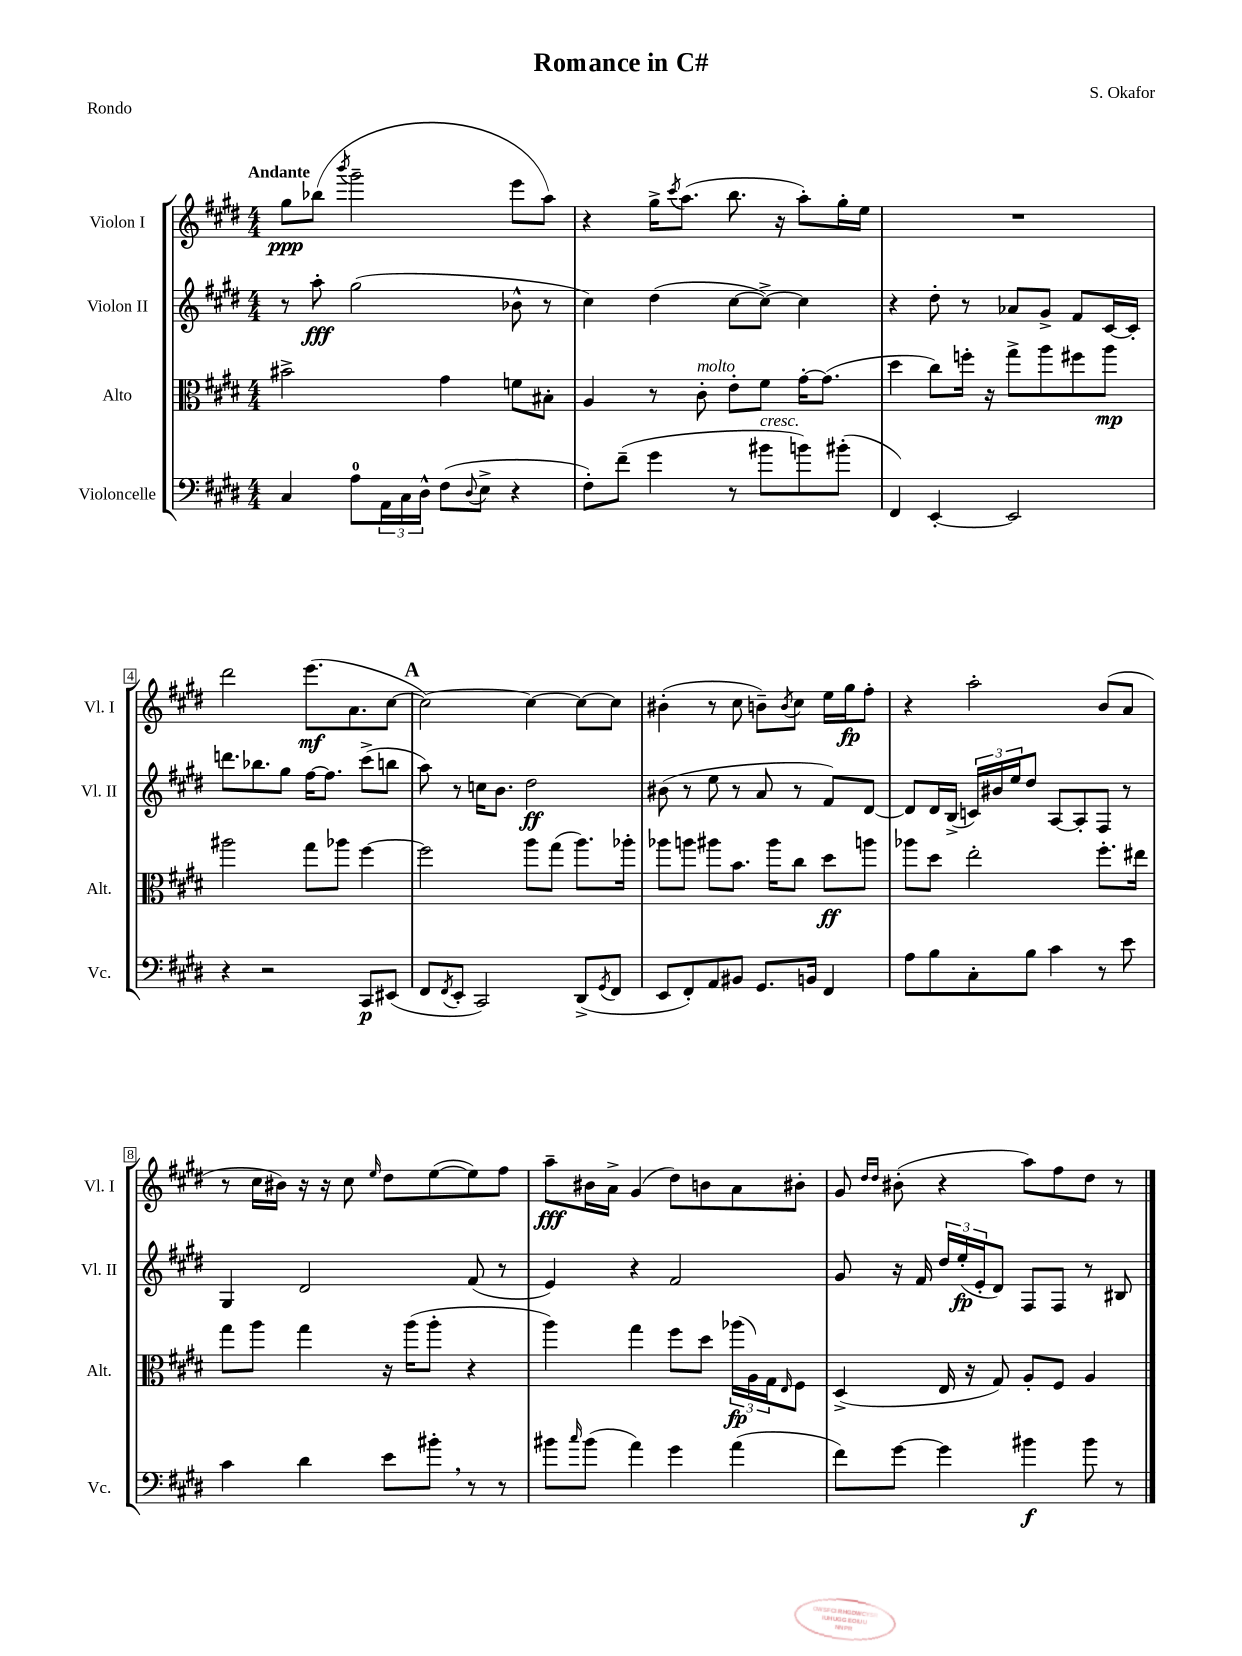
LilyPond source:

\header { title = "Romance in C#" composer = "S. Okafor" piece = "Rondo" }
<<
\new StaffGroup <<
\new Staff = "s0" \with { instrumentName = "Violon I" shortInstrumentName = "Vl. I" } {
    \clef treble \key e \major \numericTimeSignature \time 4/4 \tempo "Andante"
    gis''8\ppp bes''8( \acciaccatura { b'''8 } gis'''2-- e'''8 a''8) |
    r4 gis''16-> \acciaccatura { cis'''8 } a''8.( b''8. r16 a''8-.) gis''16-. e''16 |
    R1 |
    dis'''2 e'''8.\mf( a'8. cis''8~ |
    \mark \markup { \bold "A" } cis''2~) cis''4~ cis''8~ cis''8 |
    bis'4-.( r8 cis''8 b'8--) \acciaccatura { b'8 } cis''8 e''16 gis''16\fp fis''8-. |
    r4 a''2-. b'8( a'8 |
    r8 cis''16 bis'16) r16 r16 cis''8 \grace { e''16 } dis''8 e''8~( e''8) fis''8 |
    a''8--\fff bis'16 a'16-> gis'4( dis''8) b'8 a'8 bis'8-. |
    gis'8 \grace { dis''16 dis''16 } bis'8-.( r4 a''8) fis''8 dis''8 r8 \bar "|." |
}
\new Staff = "s1" \with { instrumentName = "Violon II" shortInstrumentName = "Vl. II" } {
    \clef treble \key e \major \numericTimeSignature \time 4/4
    r8 a''8-.\fff gis''2( bes'8-^ r8 |
    cis''4) dis''4( cis''8~ cis''8~->) cis''4 |
    r4 dis''8-. r8 aes'8 gis'8-> fis'8 cis'16~ cis'16-. |
    d'''8. bes''8. gis''8 fis''16~ fis''8. cis'''8->( b''8 |
    \mark \markup { \bold "A" } a''8) r8 c''16 b'8. dis''2\ff |
    bis'8( r8 e''8 r8 a'8 r8 fis'8) dis'8~ |
    dis'8 dis'16 b16->( \tuplet 3/2 { c'16) bis'16 e''16 } dis''8 a8~ a8-. fis8 r8 |
    gis4 dis'2 fis'8( r8 |
    e'4) r4 fis'2 |
    gis'8 r16 fis'16 \tuplet 3/2 { dis''16 e''16-.\fp( e'16-. } dis'8) fis8 fis8 r8 bis8 \bar "|." |
}
\new Staff = "s2" \with { instrumentName = "Alto" shortInstrumentName = "Alt." } {
    \clef alto \key e \major \numericTimeSignature \time 4/4
    bis'2-> gis'4 f'8 bis8-. |
    a4 r8 cis'8-.^\markup { \italic "molto" } e'8-. fis'8 gis'16~-. gis'8.( |
    dis''4 cis''8) f''16-. r16 gis''8-> a''8 fis''8 a''8\mp |
    ais''2 gis''8 aes''8 fis''4~ |
    \mark \markup { \bold "A" } fis''2 a''8 gis''8( a''8.) aes''16-. |
    aes''8 a''8 ais''8 b'8. ais''16 cis''8 dis''8\ff a''8 |
    aes''8 dis''8 e''2-. fis''8.-. eis''16 |
    gis''8 a''8 gis''4 r16 a''16( a''8-. r4 |
    a''4) gis''4 fis''8 dis''8 \tuplet 3/2 { aes''16\fp( a16) gis16 } \grace { e16 } fis8 |
    dis4->( e16 r16 gis8) a8-. fis8 a4 \bar "|." |
}
\new Staff = "s3" \with { instrumentName = "Violoncelle" shortInstrumentName = "Vc." } {
    \clef bass \key e \major \numericTimeSignature \time 4/4
    cis4 a8-0 \tuplet 3/2 { a,16 cis16 dis16-^ } fis8( \appoggiatura { dis8 } e8-> r4 |
    fis8-.) fis'8--( gis'4 r8 bis'8^\markup { \italic "cresc." } b'8) bis'8-.( |
    fis,4) e,4~-. e,2 |
    r4 r2 cis,8\p eis,8( |
    \mark \markup { \bold "A" } fis,8 \acciaccatura { fis,8 } e,8-. cis,2) dis,8->( \acciaccatura { gis,8 } fis,8 |
    e,8 fis,8-.) a,8 bis,8 gis,8. b,16 fis,4 |
    a8 b8 cis8-. b8 cis'4 r8 e'8 |
    cis'4 dis'4 e'8 bis'8-. \breathe r8 r8 |
    bis'8 \grace { cis''16 } bis'8( a'4) gis'4 a'4( |
    fis'8) gis'8~ gis'4 bis'4\f bis'8 r8 \bar "|." |
}
>>
>>
\layout { \context { \Score \override BarNumber.stencil = #(make-stencil-boxer 0.1 0.3 ly:text-interface::print) } }
